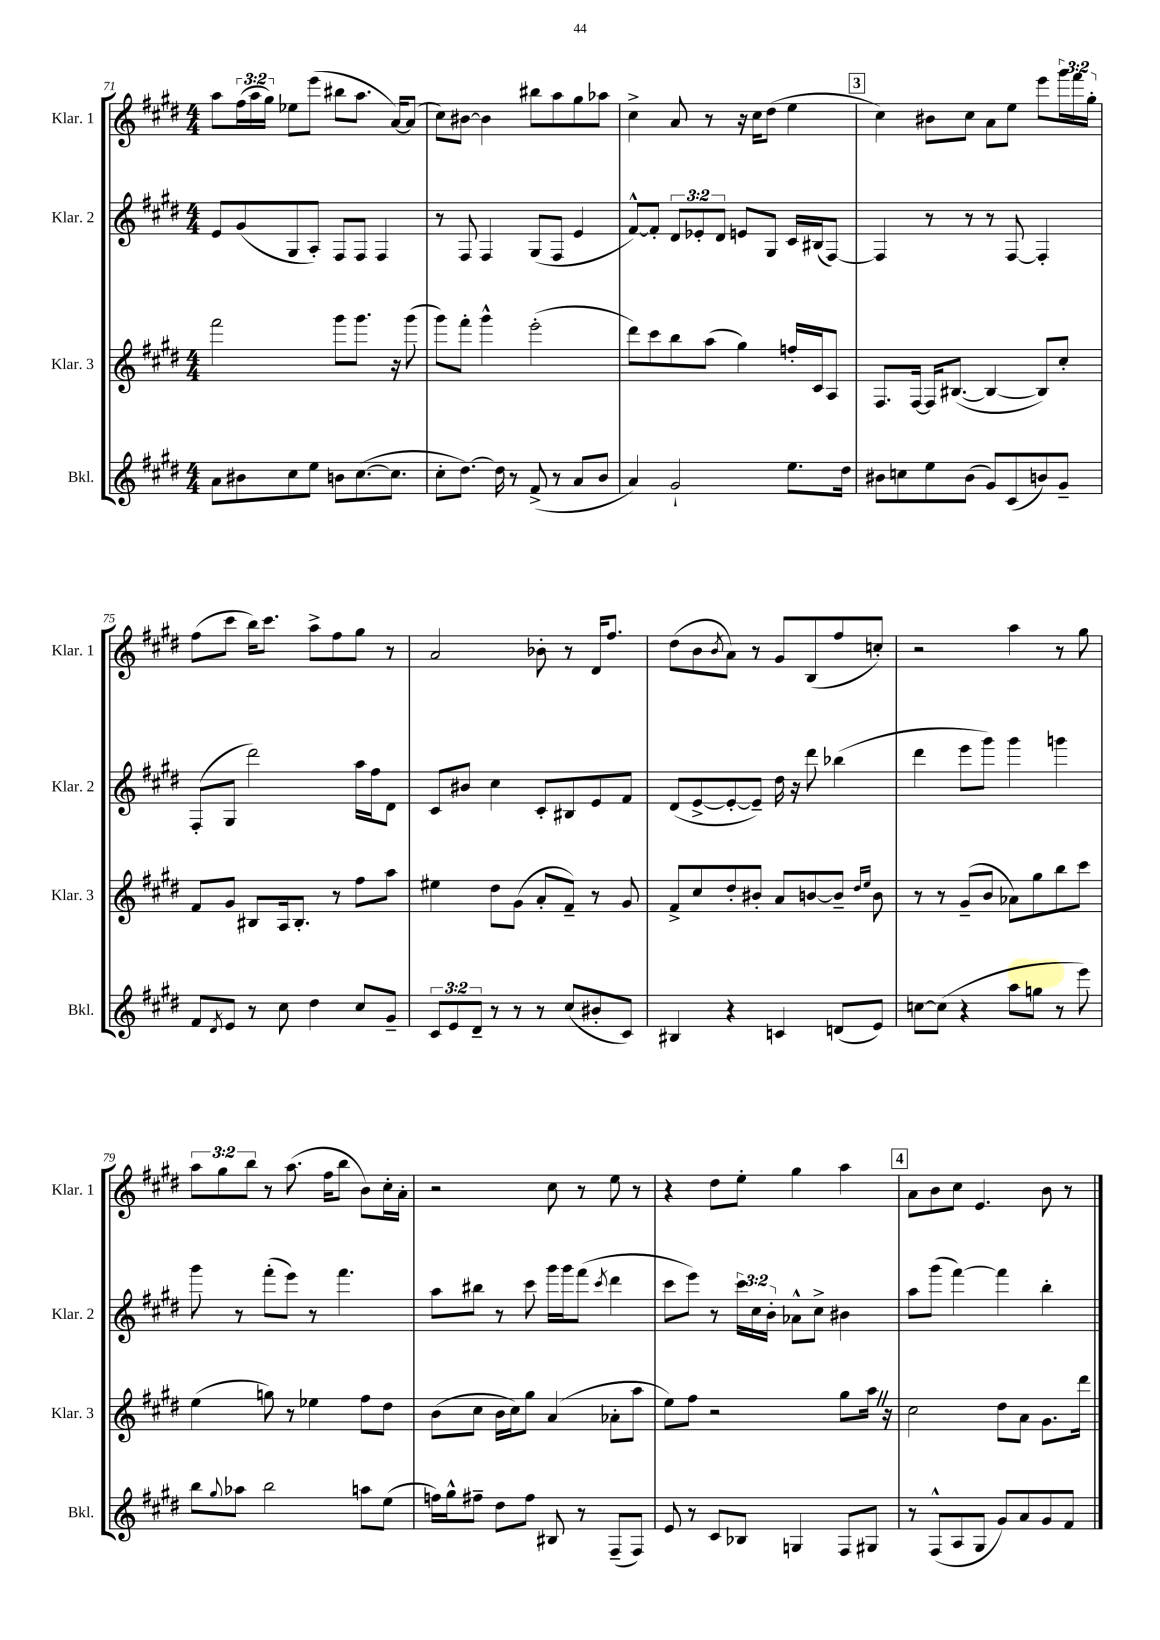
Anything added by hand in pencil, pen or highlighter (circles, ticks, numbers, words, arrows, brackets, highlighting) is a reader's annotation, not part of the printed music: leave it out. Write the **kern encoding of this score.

**kern	**kern	**kern	**kern
*staff4	*staff3	*staff2	*staff1
*clefG2	*clefG2	*clefG2	*clefG2
*k[f#c#g#d#]	*k[f#c#g#d#]	*k[f#c#g#d#]	*k[f#c#g#d#]
*M4/4	*M4/4	*M4/4	*M4/4
8a	2fff#	8e	8aa
8b#	.	(8g#	(24ff#
.	.	.	24aa
.	.	.	24gg#)
8cc#	.	8G#	8ee-
8ee	.	8A')	(8eee
8b	8ggg#	8F#	8bb#
([8.cc#	8.ggg#	8F#	8.aa
.	.	4F#	.
8.cc#]	16r	.	[16a)
.	(8ggg#	.	(8a]
=	=	=	=
8cc#'	8ggg#)	8r	8cc#)
[8.dd#)	8fff#'	8F#	[8b#
.	4ggg#^^	4F#	4b#]
16dd#]	.	.	.
8r	.	.	.
(8f#^	(2eee'	(8G#	8bb#
8r	.	8F#	8aa
8a	.	4e	8gg#
8b	.	.	8aa-
=	=	=	=
4a)	8ddd#)	[8f#^^)	4cc#^
.	8ccc#	8f#']	.
2g#`	8bb	12d#	8a
.	.	12e-'	.
.	(8aa	.	8r
.	.	12d#	.
.	4gg#)	8e	16r
.	.	.	16cc#
.	.	8G#	(8dd#
8.ee	16ff'	16c#	4ee
.	16c#	(16B#	.
.	8A	[8F#)	.
16dd#	.	.	.
=	=	=	=
8b#	8.F#	4F#]	4cc#)
8cc	.	.	.
.	[16F#	.	.
8ee	16F#]	8r	8b#
.	([8.B#	.	.
(8b#	.	8r	8cc#
8g#)	4B#_	8r	8a
(8c#	.	[8F#	8ee
8b)	8B#])	4F#']	8eee
8g#~	8cc#'	.	24ggg#
.	.	.	24fff#
.	.	.	24gg#'
=	=	=	=
8f#	8f#	(8F#'	(8ff#
8qd#	.	.	.
8e	8g#	8G#	8ccc#
8r	8B#	2ddd#)	16bb)
.	.	.	8.ccc#
8cc#	16A	.	.
.	8.B#'	.	.
4dd#	.	.	8aa^
.	8r	.	8ff#
8cc#	8ff#	16aa	8gg#
.	.	16ff#	.
8g#~	8aa	8d#	8r
=	=	=	=
12c#	4ee#	8c#	2a
12e	.	.	.
.	.	8b#	.
12d#~	.	.	.
8r	8dd#	4cc#	.
8r	(8g#	.	.
8r	8a'	8c#'	8b-'
(8cc#	8f#~)	8B#	8r
8b#'	8r	8e	16d#
.	.	.	8.ff#
8c#)	8g#	8f#	.
=	=	=	=
4B#	8f#^	(8d#	(8dd#
.	8cc#	[8e^	8b
.	.	.	8qb
4r	8dd#'	8e'_	8a)
.	8b#'	8e~])	8r
4c	8a	16dd#	8g#
.	.	16r	.
.	[8b	8ddd#	(8B
(8d	8b~]	(4bb-	8ff#
.	16qqdd#	.	.
.	16qqee	.	.
8e)	8b	.	8cc')
=	=	=	=
[8cc	8r	4ddd#	2r
(8cc]	8r	.	.
4r	(8g#~	8eee	.
.	8b	8ggg#)	.
8aa	8a-)	4ggg#	4aa
8gg	8gg#	.	.
8r	8bb	4ggg	8r
8eee)	8ccc#	.	8gg#
=	=	=	=
8bb	(4ee	8ggg#	12aa
.	.	.	12gg#
8qqgg#	.	.	.
8aa-	.	8r	.
.	.	.	12bb
2bb	8gg)	(8fff#'	8r
.	8r	8eee)	(8.aa
.	4ee-	8r	.
.	.	.	16ff#
.	.	4.fff#	8bb
8aa	8ff#	.	8b)
(8ee	8dd#	.	16cc#'
.	.	.	16a'
=	=	=	=
16ff)	(8b	8aa	2r
16gg#^^	.	.	.
8ff#~	8cc#	8bb#	.
8dd#	16b	8r	.
.	16cc#)	.	.
8ff#	8gg#	8ccc#	.
8B#	(4a	16ggg#	8cc#
.	.	16ggg#	.
8r	.	(8fff#	8r
.	.	8qccc#	.
(8F#~	8a-'	4ddd#	8ee
8F#)	8aa	.	8r
=	=	=	=
8e	8ee)	8ccc#	4r
8r	8ff#	8eee)	.
8c#	2r	8r	8dd#
8B-	.	24ccc#	8ee'
.	.	24cc#	.
.	.	24b'	.
4G	.	8a-^^	4gg#
.	.	8cc#^	.
8F#	8gg#	4b#	4aa
8G#	16aa	.	.
.	16r	.	.
=	=	=	=
8r	2cc#	8aa	8a
(8F#^^	.	(8ggg#	8b
8A	.	[4fff#)	8cc#
8G#	.	.	4.e
8g#)	8dd#	4fff#]	.
8a	8a	.	.
8g#	8.g#	4bb'	8b
8f#	.	.	8r
.	16ddd#	.	.
==	==	==	==
*-	*-	*-	*-
